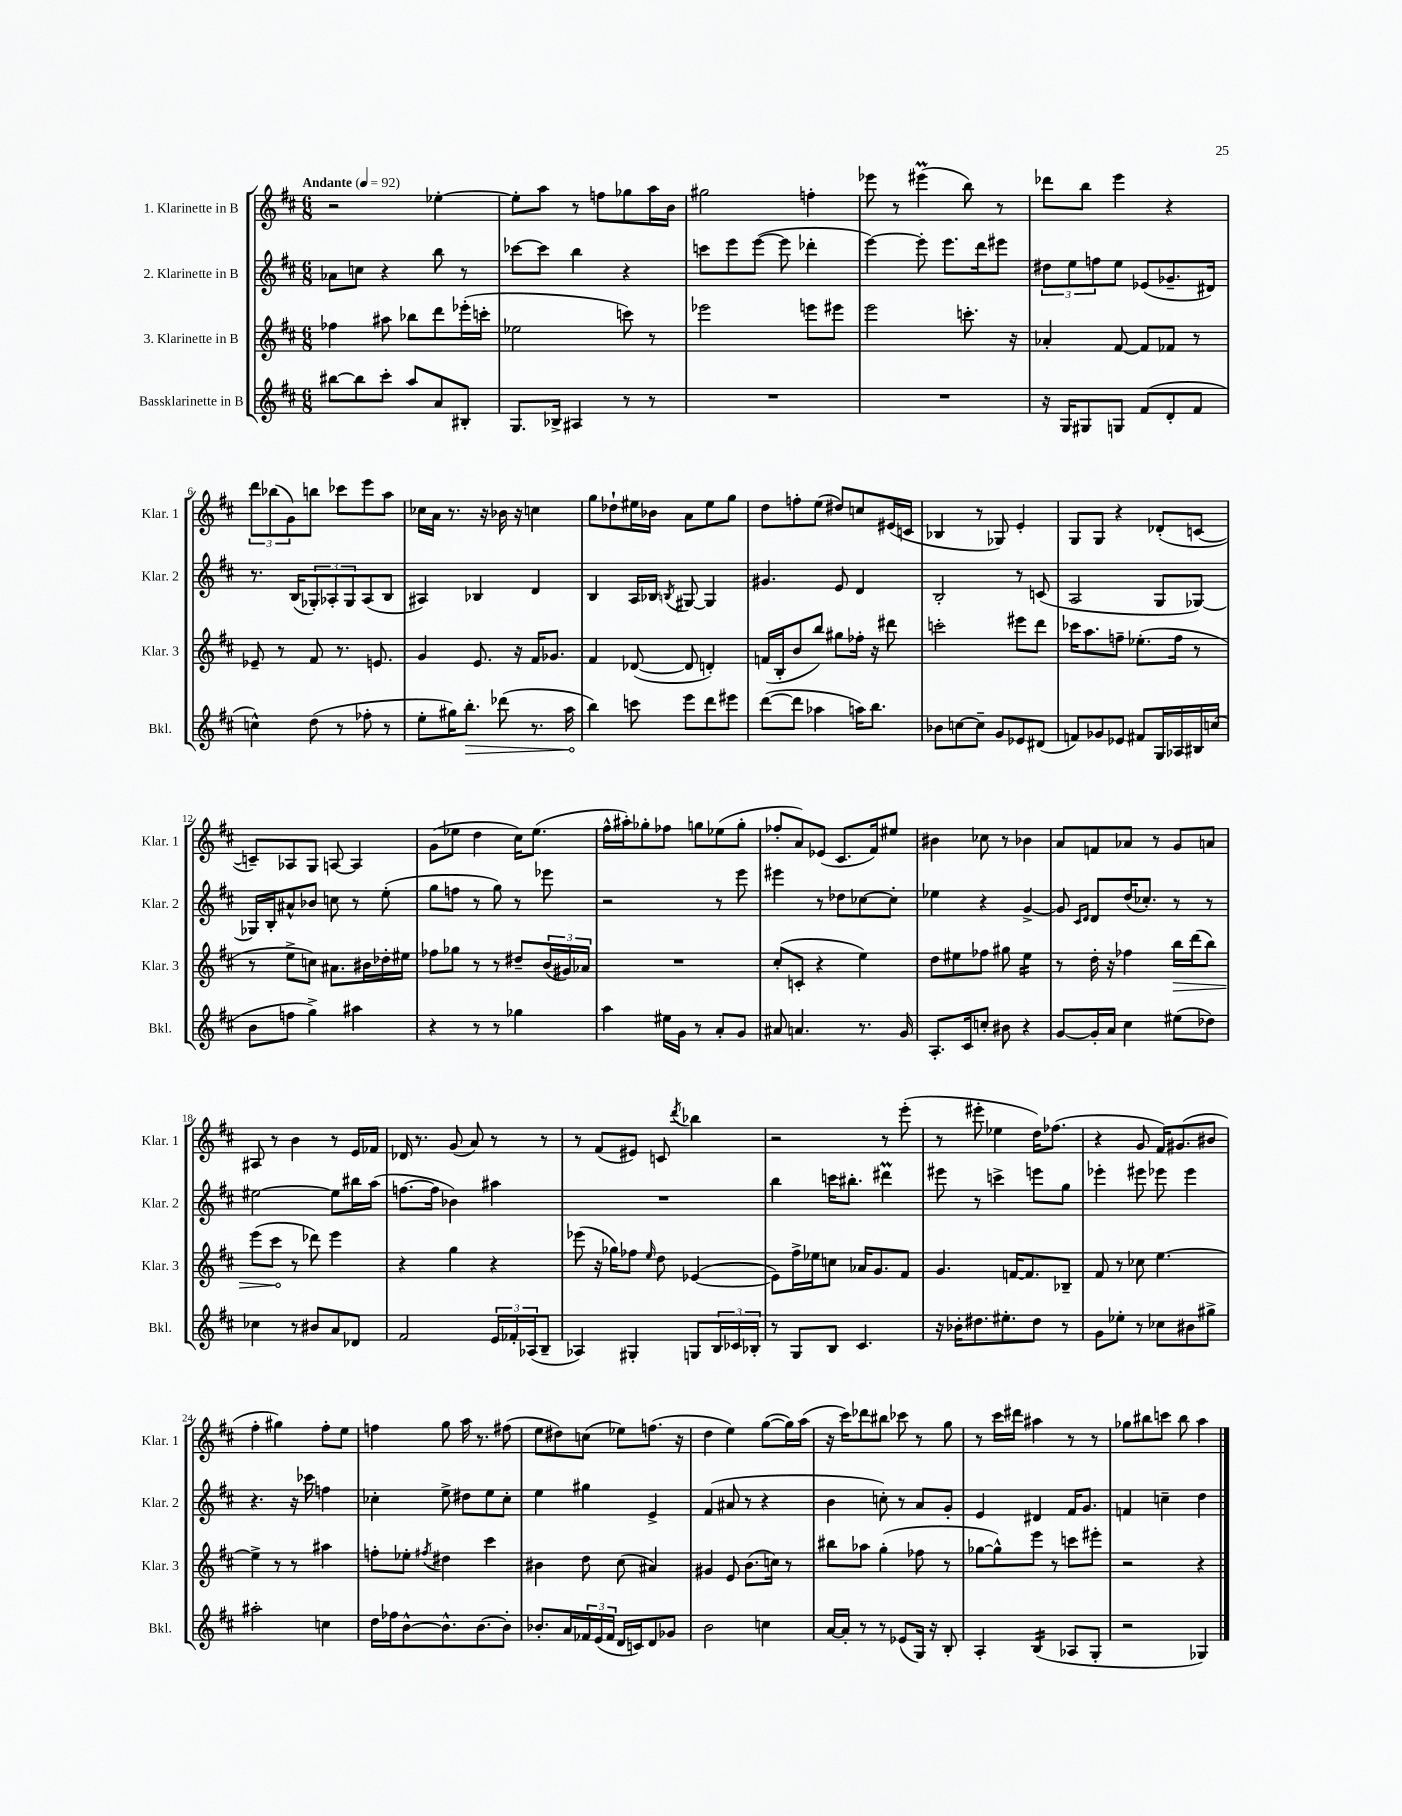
<<
\new StaffGroup <<
\new Staff = "s0" \with { instrumentName = "1. Klarinette in B" shortInstrumentName = "Klar. 1" } {
    \clef treble \key d \major \numericTimeSignature \time 6/8 \tempo "Andante" 4 = 92
    r2 ees''4~-. |
    ees''8-. a''8 r8 f''8 ges''8 a''16 b'16 |
    gis''2 f''4-. |
    ees'''8 r8 eis'''4\prall( b''8) r8 |
    des'''8 b''8 e'''4 r4 |
    \tuplet 3/2 { d'''8 bes''8( g'8) } b''8 ces'''8 e'''8 a''8 |
    ces''16 a'16 r8. r16 bes'16 r16 c''4 |
    g''8 des''8-! eis''16 bes'16 a'8 eis''8 g''8 |
    d''8 f''8-. e''8( dis''8) c''8 eis'16( c'16 |
    bes4 r8 ges8) e'4-. |
    g8 g8 r4 des'8-.( c'8~ |
    c'8--) aes8 g8 a8~ a4 |
    g'8( ees''8 d''4 cis''16) ees''8.( |
    fis''16-^ ais''16-.) ges''8-. fes''8 g''8 ees''8( g''8-. |
    fes''8-. a'8) ees'8( cis'8. fis'16) eis''8 |
    bis'4 ces''8 r8 bes'4 |
    a'8 f'8 aes'8 r8 g'8 a'8 |
    ais8 r8 b'4 r8 e'16 fes'16 |
    des'16 r8. g'8( a'8) r8 r8 |
    r8 fis'8( eis'8) c'8 \acciaccatura { d'''8 } bes''4 |
    r2 r8 e'''8-.( |
    r8 eis'''8-. ees''4 d''16) fes''8.( |
    r4 g'8 fis'16) gis'8.( bis'8 |
    fis''4-. gis''4) fis''8-. e''8 |
    f''4 g''8 a''16 r8. fis''8( |
    e''8 dis''8) c''8( ees''8) f''8.( r16 |
    d''4 e''4) g''8~( g''16) a''16( |
    r16 cis'''16) des'''8 bis''8 ces'''8 r8 g''8 |
    r8 cis'''16 dis'''16 ais''4 r8 r8 |
    ges''8 bis''8 c'''8 bis''8 a''4 \bar "|." |
}
\new Staff = "s1" \with { instrumentName = "2. Klarinette in B" shortInstrumentName = "Klar. 2" } {
    \clef treble \key d \major \numericTimeSignature \time 6/8
    aes'8 c''8 r4 b''8 r8 |
    ces'''8~ ces'''8 b''4 r4 |
    c'''8 e'''8 e'''8~( e'''8 des'''4-. |
    e'''4~) e'''8-. e'''8. d'''16 eis'''8 |
    \tuplet 3/2 { dis''8 e''8 f''8 } e''8 ees'8( ges'8.-- dis'16) |
    r8. b16( \tuplet 3/2 { ges8-.) aes8-. ges8 } aes8( b8 |
    ais4) bes4 d'4 |
    b4 a16 bes16 \acciaccatura { b8 } gis8~ gis4 |
    gis'4. e'8 d'4 |
    b2-. r8 c'8( |
    a2 g8 ges8~) |
    ges16 b16-. ais'8-^ bes'8 c''8 r8 e''8-.( |
    g''8 f''8 r8 g''8) r8 ees'''8 |
    r2 r8 e'''8 |
    eis'''4 r8 des''8 ces''8~ ces''8-. |
    ees''4 r4 g'4~-> |
    g'8 \grace { cis'16 d'16 } d'8 d''16( ces''8.-.) r8 r8 |
    eis''2~ eis''8 bis''16 a''16( |
    f''8.~ f''16 bes'4) ais''4 |
    R2. |
    b''4 c'''16 bis''8.-. dis'''4\prall |
    eis'''8 r8 c'''4-> e'''8 g''8 |
    ees'''4-. eis'''8 ees'''8 ees'''4 |
    r4. r16 ces'''16 f''4 |
    ces''4-. e''8-> dis''8 e''8 ces''8-. |
    e''4 gis''4 e'4-> |
    fis'4( ais'8 r8 r4 |
    b'4 c''8-.) r8 a'8 g'8-. |
    e'4 dis'4 fis'16 g'8. |
    f'4 c''4-- d''4 \bar "|." |
}
\new Staff = "s2" \with { instrumentName = "3. Klarinette in B" shortInstrumentName = "Klar. 3" } {
    \clef treble \key d \major \numericTimeSignature \time 6/8
    fes''4 ais''8 bes''8 d'''8 ees'''16-.( c'''16-. |
    ees''2 c'''8) r8 |
    ees'''2 e'''8 eis'''8 |
    e'''2 c'''8.-. r16 |
    aes'4-. fis'8~ fis'8 fes'8 r8 |
    ees'8-- r8 fis'8 r8. e'8. |
    g'4 e'8. r16 fis'16 ges'8. |
    fis'4 des'8~( des'8 d'4-.) |
    f'16( b16-. b'8 b''8) gis''8 fes''16-. r16 dis'''8 |
    c'''2-. eis'''8 d'''8 |
    ces'''16 a''8. f''8-- ees''8.-.( f''16 r8 |
    r8 e''8-> c''8) ais'8. bis'16 des''16-. eis''16 |
    fes''8 ges''8 r8 r8 dis''8-- \tuplet 3/2 { b'16( gis'16) aes'16 } |
    R2. |
    cis''8-.( c'8-. r4 e''4) |
    d''8 eis''8 fes''8 gis''8 eis''4:16 |
    r8 d''16-. r16 fes''4 \once \override Hairpin.circled-tip = ##t b''16\> d'''16( b''8) |
    e'''8( cis'''8\! r8 des'''8) e'''4 |
    r4 g''4 r4 |
    ees'''8( r16 ges''16) fes''8 \grace { e''16 } d''8 ees'4~( |
    ees'8) fis''16-> ees''16 c''8 aes'16 g'8. fis'8 |
    g'4. f'16~ f'8. bes8-- |
    fis'8 r8 ces''8 e''4.~ |
    e''4-> r8 r8 ais''4 |
    f''8-. ees''8-. \acciaccatura { fis''8 } dis''4 cis'''4 |
    bis'4 d''8 cis''8( ais'4) |
    gis'4 e'8 b'8.( c''16) r8 |
    bis''8 aes''8 g''4-.( fes''8 r8 |
    ges''8~ ges''8-^) e'''8 r8 c'''8 eis'''8-. |
    r2 r4 \bar "|." |
}
\new Staff = "s3" \with { instrumentName = "Bassklarinette in B" shortInstrumentName = "Bkl." } {
    \clef treble \key d \major \numericTimeSignature \time 6/8
    bis''8~ bis''8 cis'''8-. a''8 a'8 bis8-. |
    g8. bes16-> ais4 r8 r8 |
    R2. |
    R2. |
    r16 g16 gis8 g8 fis'8( d'8-. fis'8 |
    c''4-^) d''8( r8 fes''8-. r8 |
    e''8-. gis''16) \once \override Hairpin.circled-tip = ##t b''8.-.\> des'''8( r8. a''16\! |
    b''4) c'''8 e'''8 d'''8 eis'''8 |
    d'''8~( d'''8 aes''4 a''16) b''8. |
    bes'8 c''8~ c''8-- g'8 ees'8 dis'8( |
    f'8) ges'8 ees'8 fis'8 g16 aes16 bis16 c''16( |
    b'8 f''8 g''4->) ais''4 |
    r4 r8 r8 ges''4 |
    a''4 eis''16 g'16 r8 a'8-. g'8 |
    ais'8 a'4. r8. g'16 |
    a8.-. cis'16 c''8-. bis'8 r4 |
    g'8~ g'16-. a'16 cis''4 eis''8( des''8) |
    ces''4 r8 bis'8 a'8 des'8 |
    fis'2 \tuplet 3/2 { e'16 fes'16-. aes16( } b8-- |
    aes4) gis4-. g8 \tuplet 3/2 { b16 ces'16 bes16-. } |
    r8 g8 b8 cis'4. |
    r16 bes'16-. dis''8. eis''8.-. dis''8 r8 |
    g'8 ees''8-. r8 ces''8 bis'8 gis''8-> |
    ais''2-. c''4 |
    d''16 fes''16 b'8~-^ b'8.-^ b'8.~ b'8-. |
    bes'8.-. a'16 \tuplet 3/2 { fes'16 e'16( fes'16 } d'16 c'16) d'8 ges'8 |
    b'2 c''4 |
    a'16~ a'16-. r8 r8 ees'8( g16) r16 b8-. |
    a4-. b4:16( aes8 g8-. |
    r2 ges4) \bar "|." |
}
>>
>>
